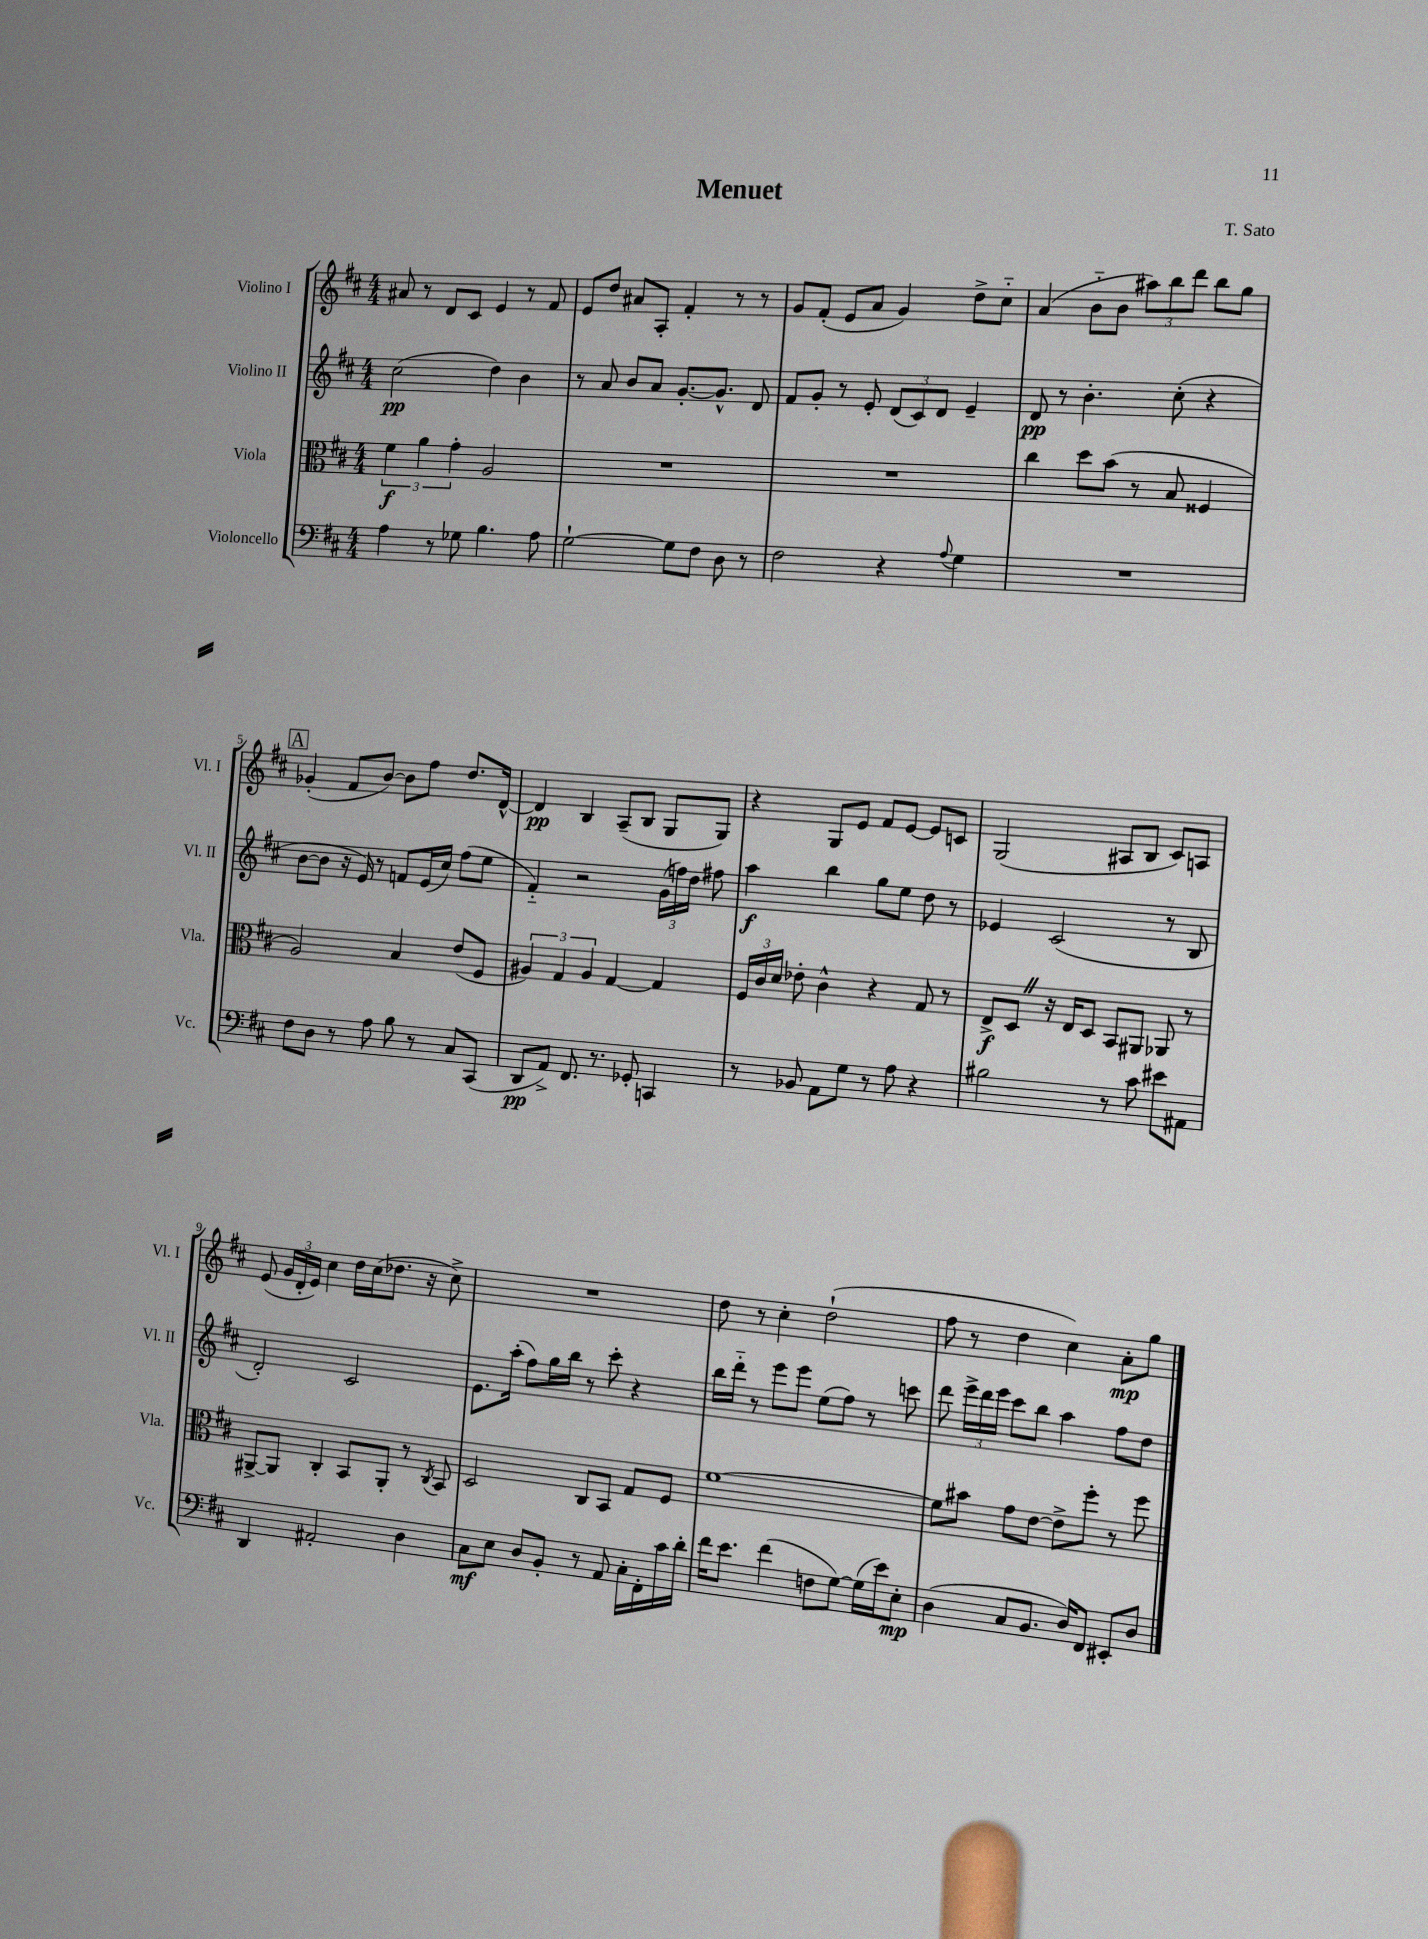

**kern	**kern	**kern	**kern
*staff4	*staff3	*staff2	*staff1
*clefF4	*clefC3	*clefG2	*clefG2
*k[f#c#]	*k[f#c#]	*k[f#c#]	*k[f#c#]
*M4/4	*M4/4	*M4/4	*M4/4
4A	6f#	(2cc#	8a#
.	.	.	8r
.	6a	.	.
8r	.	.	8d
.	6g'	.	.
8G-	.	.	8c#
4.B	2A	4dd)	4e
.	.	4b	8r
8A	.	.	8f#
=	=	=	=
[2G`	1r	8r	8e
.	.	8a	8dd
.	.	8b	8a#
.	.	8a	8A'
8G]	.	[8.g'	4f#'
8F#	.	.	.
.	.	8.g^^]	.
8D	.	.	8r
8r	.	8d	8r
=	=	=	=
2F#	1r	8f#	8g
.	.	8g'	(8f#'
.	.	8r	8e
.	.	8e'	8a
4r	.	(12d	4g)
.	.	12c#)	.
.	.	12d	.
8qqA	.	.	.
4G	.	4e~	8dd^
.	.	.	8cc#'~
=	=	=	=
1r	4cc#	8d	(4a
.	.	8r	.
.	8dd	4.b'	8b'~
.	(8b	.	8b
.	8r	.	12aa#)
.	.	.	12bb
.	8B	(8cc#'	.
.	.	.	12ddd
.	4F##	4r	8bb
.	.	.	8gg
=	=	=	=
8F#	2A)	[8b	(4g-'
8D	.	8b]	.
8r	.	16r	8f#
.	.	16e)	.
8A	.	8r	[8b)
8B	4B	8f	8b]
8r	.	(16e	8ff#
.	.	16cc#)	.
8C#	(8e	(8ff#	8.dd
(8CC#	8F#	8ee	.
.	.	.	[16d^^
=	=	=	=
8DD	6A#)	4f#'~)	4d]
8AA^)	.	.	.
.	6G	.	.
8.FF#	.	2r	4B
.	6A#	.	.
8.r	.	.	.
.	[4G	.	(8A~
8GG-'	.	.	8B
4CC	4G]	(24g	8G
.	.	24ff)	.
.	.	24dd	.
.	.	8ff#	8G)
=	=	=	=
8r	24F#	4aa	4r
.	24c#	.	.
.	24d	.	.
8BB-	8e-'	.	.
8AA	4c#^^	4bb	8G
8G	.	.	8e
8r	4r	8gg	8f#
8A	.	8ee	[8e
4r	8G	8dd	8e]
.	8r	8r	8c
=	=	=	=
2B#	8E^	4e-	(2G
.	8D	.	.
.	16r	(2c#	.
.	16E	.	.
.	8D	.	.
8r	8BB	.	8A#
8c#	8AA#	.	8B
8e#	8AA-	8r	8c#)
8AA#	8r	8B	8A
=	=	=	=
4DD	[8AA#^	2d')	(8e
.	8AA#]	.	24g
.	.	.	24d'
.	.	.	24e)
2AA#'	4C#'	.	4cc#
.	8BB	2c#	16dd
.	.	.	(16cc#
.	8AA#'	.	8.dd-
4D	8r	.	.
.	.	.	16r
.	8qC#	.	.
.	8BB	.	8cc#^)
=	=	=	=
8C#	2D	8.e	1r
8E	.	.	.
.	.	(16aa'	.
8D	.	8ff#)	.
8BB'	.	16gg	.
.	.	16bb	.
8r	8C#	8r	.
8AA	8BB	8ccc#'	.
16C#'	8G	4r	.
16FF#'	.	.	.
16c#	8F#	.	.
16d'	.	.	.
=	=	=	=
16f#	[1f#	16bb	8dd
8.e	.	16ddd'~	.
.	.	8r	8r
(4f#	.	8eee	4cc#'
.	.	8eee	.
8F	.	(8ee	(2dd`
[8G)	.	8ff#)	.
(16G]	.	8r	.
16e)	.	.	.
8E'	.	8ccc	.
=	=	=	=
(4D	8f#]	8ddd	8ff#
.	8b#	24eee^	8r
.	.	24ddd	.
.	.	24eee	.
8C#	8g	8ccc#	4dd
8.BB	[8e	8bb	.
.	8e^]	4aa	4cc#)
16D)	.	.	.
8FF#	8ff#'	.	.
8EE#'	8r	8ff#	8a'
8D	8ff#	8dd	8gg
==	==	==	==
*-	*-	*-	*-
